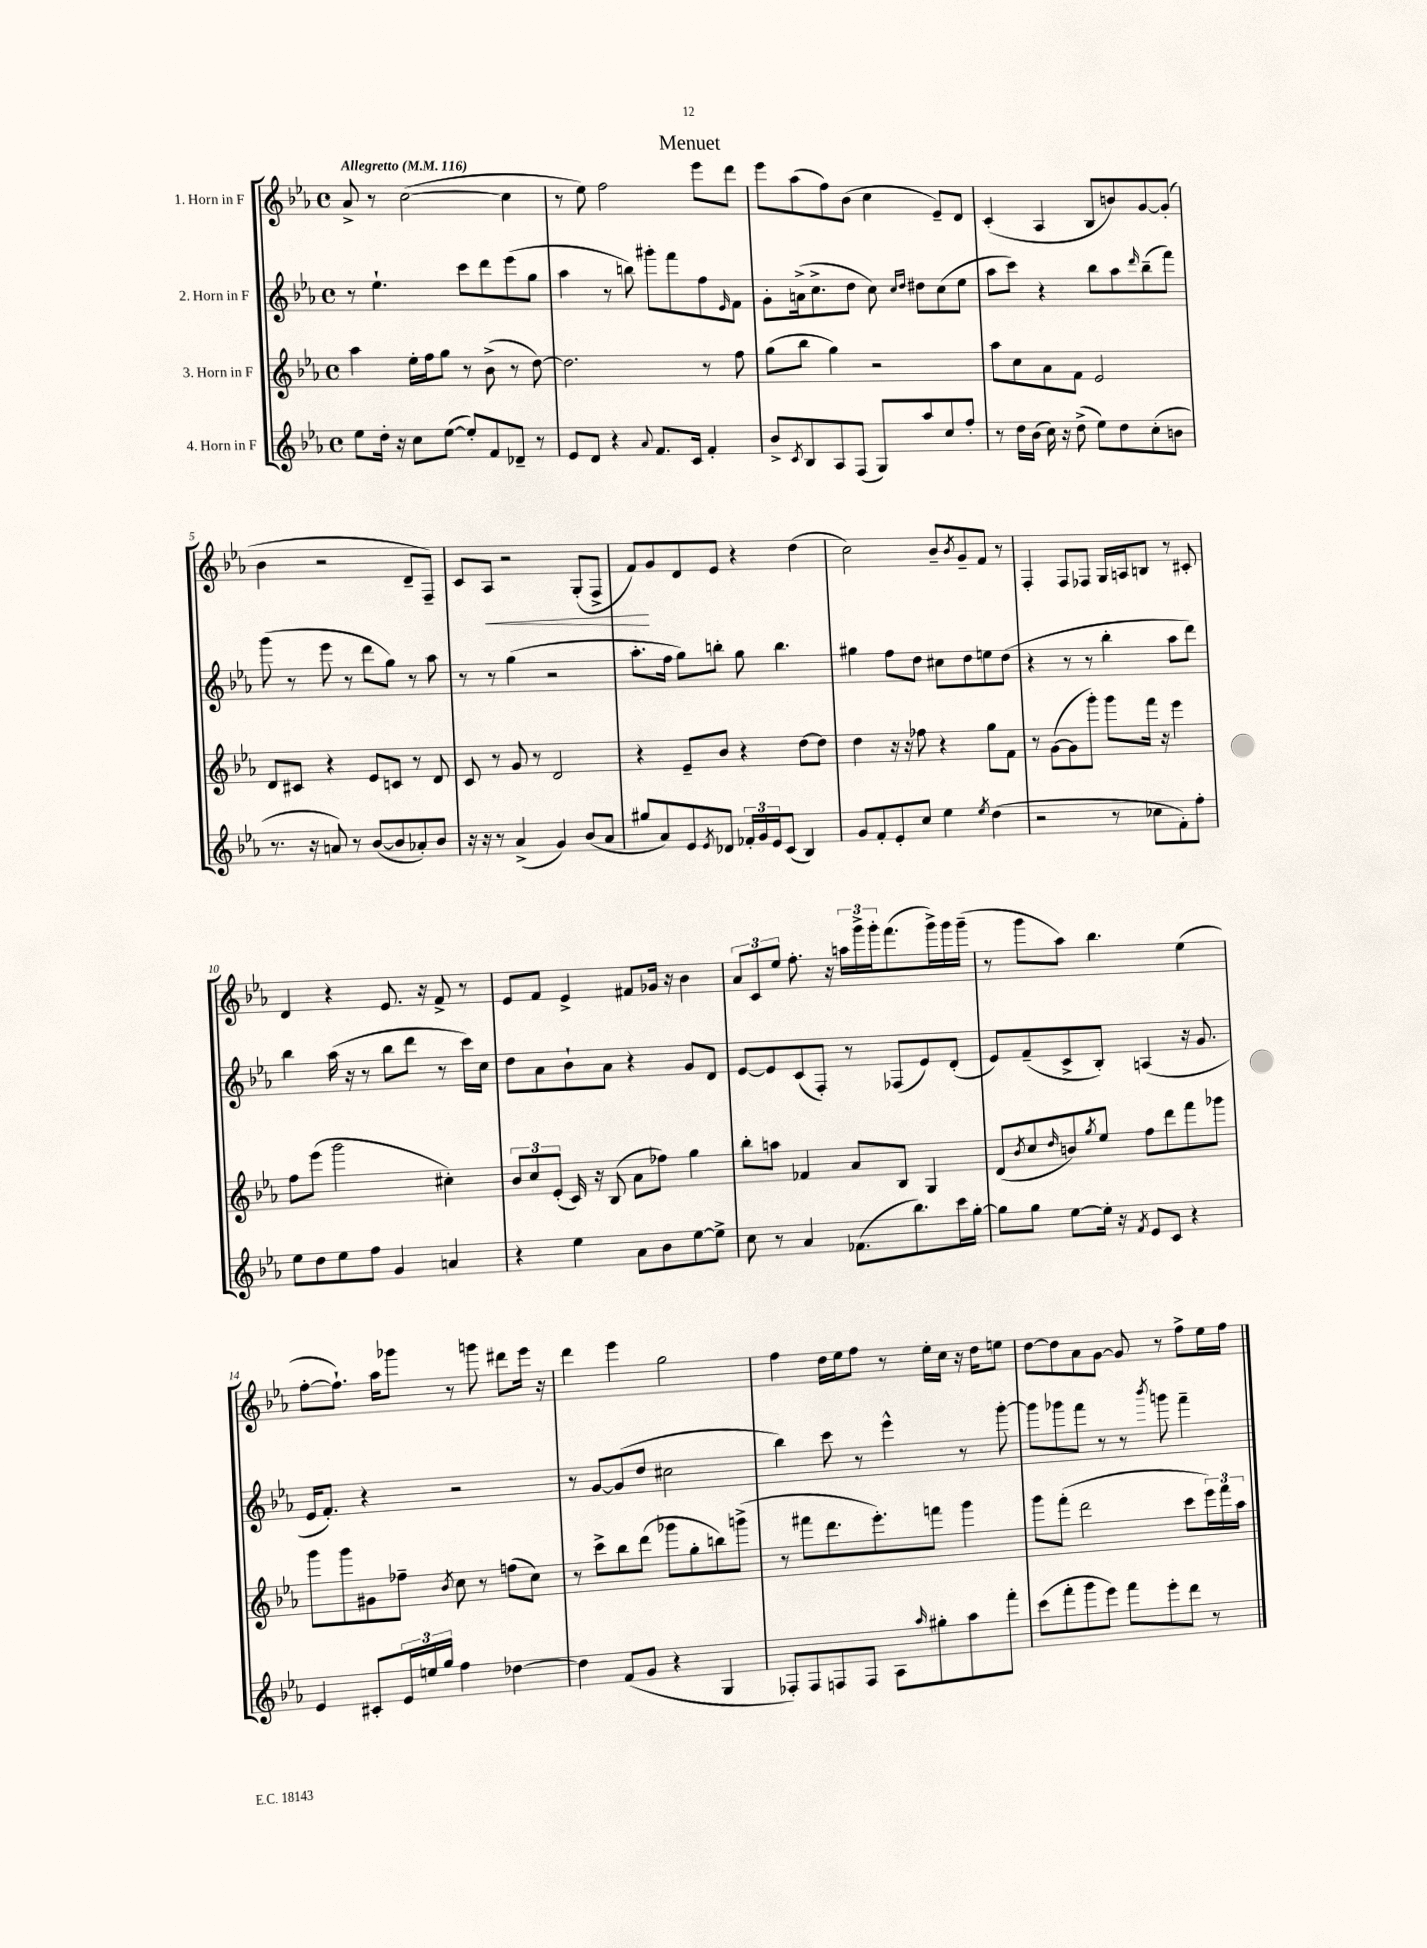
\header { title = "Menuet" }
<<
\new StaffGroup <<
\new Staff = "s0" \with { instrumentName = "1. Horn in F" } {
    \clef treble \key ees \major \defaultTimeSignature \time 4/4 \tempo "Allegretto" 4 = 116
    aes'8-> r8 c''2~( c''4 |
    r8 ees''8) f''2 ees'''8 d'''8 |
    ees'''8 aes''8( f''8) bes'8( c''4 ees'8--) d'8 |
    c'4-.( aes4 bes8 b'8) g'8~ g'8-.( |
    bes'4 r2 d'8-- f8--) |
    c'8 aes8\< r2 g8-.( f8-> |
    f'8\!) g'8 d'8 ees'8 r4 d''4( |
    c''2) bes'8-- \acciaccatura { bes'8 } g'8-- f'8 r8 |
    f4-. f8 fes8 g16 a16 b8 r8 cis'8-. |
    d'4 r4 ees'8. r16 f'8-> r8 |
    ees'8 f'8 ees'4-> fis'8 ges'16 r16 bes'4 |
    \tuplet 3/2 { aes'8 c'8 ees''8 } f''8.-. r16 \tuplet 3/2 { a''16 g'''16-> g'''16-. } f'''8.( g'''16->) g'''16 g'''16--( |
    r8 g'''8 aes''8) bes''4. ees''4( |
    f''8~-. f''8.-!) aes''16 ges'''8 r8 g'''8 dis'''8 ees'''16 r16 |
    d'''4 ees'''4 g''2 |
    f''4 d''16 ees''16 f''8 r8 ees''16-. c''16 r16 d''16 e''8 |
    d''8~ d''8 aes'8 g'8~ g'8 r8 f''8-> ees''16 f''16 \bar "|." |
}
\new Staff = "s1" \with { instrumentName = "2. Horn in F" } {
    \clef treble \key ees \major \defaultTimeSignature \time 4/4
    r8 ees''4.-! c'''8 d'''8 ees'''8( g''8 |
    aes''4 r8 b''8) gis'''8-. f'''8 f''8 \grace { ees'16 } f'8 |
    g'8-. a'16->( c''8.-> d''8 c''8) \grace { c''16 d''16 } dis''8 c''8( ees''8 |
    aes''8 c'''8) r4 bes''8 aes''8 \grace { d'''16 } bes''8--( f'''8) |
    g'''8( r8 ees'''8 r8 d'''8 g''8) r8 aes''8 |
    r8 r8 g''4( r2 |
    aes''8.-. f''16 g''8) b''8-. g''8 b''4. |
    gis''4 f''8 d''8 cis''8 d''8 e''8 d''8( |
    r4 r8 r8 bes''4-. aes''8 d'''8) |
    bes''4 aes''16( r16 r8 bes''8 d'''8 r8 c'''16) c''16 |
    d''8 aes'8 bes'8-! aes'8 r4 g'8 d'8 |
    ees'8~ ees'8 c'8( f8-.) r8 fes8( ees'8) d'8-.( |
    ees'8) f'8--( c'8-> bes8-.) a4( r16 g'8. |
    ees'16 f'8.-.) r4 r2 |
    r8 g'8~ g'8( d''8 cis''2 |
    bes''4) c'''8 r8 ees'''4-^ r8 g'''8~-. |
    g'''8 ges'''8 f'''8 r8 r8 \acciaccatura { bes'''8 } g'''8 f'''4-- \bar "|." |
}
\new Staff = "s2" \with { instrumentName = "3. Horn in F" } {
    \clef treble \key ees \major \defaultTimeSignature \time 4/4
    aes''4 ees''16-. f''16 g''8 r8 bes'8->( r8 d''8~) |
    d''2. r8 f''8 |
    g''8( bes''8 g''4) r2 |
    aes''8 c''8 aes'8 f'8 ees'2 |
    d'8 cis'8 r4 ees'8 c'8 r8 d'8 |
    c'8 r8 g'8 r8 d'2 |
    r4 ees'8-- bes'8 r4 d''8~ d''8 |
    d''4 r16 r16 fes''8 r4 g''8 f'8 |
    r8 g'8~( g'8 g'''8-.) g'''8 f'''16 r16 ees'''4 |
    f''8 ees'''8( g'''2 cis''4-.) |
    \tuplet 3/2 { bes'8 c''8 ees'8-.( } c'16) r16 bes8( aes'8 fes''8) g''4 |
    bes''8-. a''8 fes'4 aes'8 bes8 g4 |
    d'8( \acciaccatura { bes'8 } c''8 \grace { d''16 } b'8) \acciaccatura { g''8 } ees''8 f''8 d'''8 f'''8 ges'''8 |
    g'''8 g'''8 gis'8 fes''8-- \acciaccatura { bes'8 } c''8 r8 f''8( c''8) |
    r8 c'''8-> bes''8 d'''8( ges'''8 g''8-. b''8) g'''8->( |
    r8 fis'''8 d'''8. ees'''8.-.) f'''8 g'''4 |
    g'''8 f'''8-.( d'''2 c'''8 \tuplet 3/2 { ees'''16) f'''16 aes''16 } \bar "|." |
}
\new Staff = "s3" \with { instrumentName = "4. Horn in F" } {
    \clef treble \key ees \major \defaultTimeSignature \time 4/4
    ees''8 d''16-. r16 c''8 ees''8~( ees''8-.) f'8 des'8-- r8 |
    ees'8 d'8 r4 \appoggiatura { aes'8 } f'8. c'16 f'4-. |
    bes'8-> \acciaccatura { c'8 } bes8 aes8 f8( g8) aes''8 c''8 f''8-. |
    r8 d''16 bes'16( c''16) r16 d''8->( ees''8) d''8 c''8-.( b'8 |
    r8. r16 a'8) r8 bes'8~( bes'8 aes'8-.) bes'8 |
    r16 r16 r8 aes'4->( g'4) bes'8( aes'8 |
    gis''8 aes'8) ees'8 \acciaccatura { ees'8 } des'8 \tuplet 3/2 { fes'16-. g'16 ees'16 } c'8( bes4) |
    g'8 f'8-. ees'8-. c''8 ees''4 \acciaccatura { ees''8 } d''4( |
    r2 r8 ces''8 f'8-.) f''8-. |
    ees''8 d''8 ees''8 f''8 g'4 a'4 |
    r4 ees''4 aes'8 bes'8 ees''8~ ees''8-> |
    c''8 r8 aes'4 fes'8.( bes''8.) c'''16 g''16~-. |
    g''8 g''8 ees''8~ ees''16-. r16 \acciaccatura { f'8 } ees'8 c'8 r4 |
    ees'4 cis'8-. \tuplet 3/2 { ees'16 e''16 g''16 } f''4 des''4~ |
    des''4 f'8( g'8 r4 g4 |
    fes8-.) fes8 f8 f8 aes8 \grace { aes''16 } gis''8-. aes''8 f'''8-. |
    c'''8( f'''8-. g'''8 ees'''8) f'''8 ees'''8-. d'''8 r8 \bar "|." |
}
>>
>>
